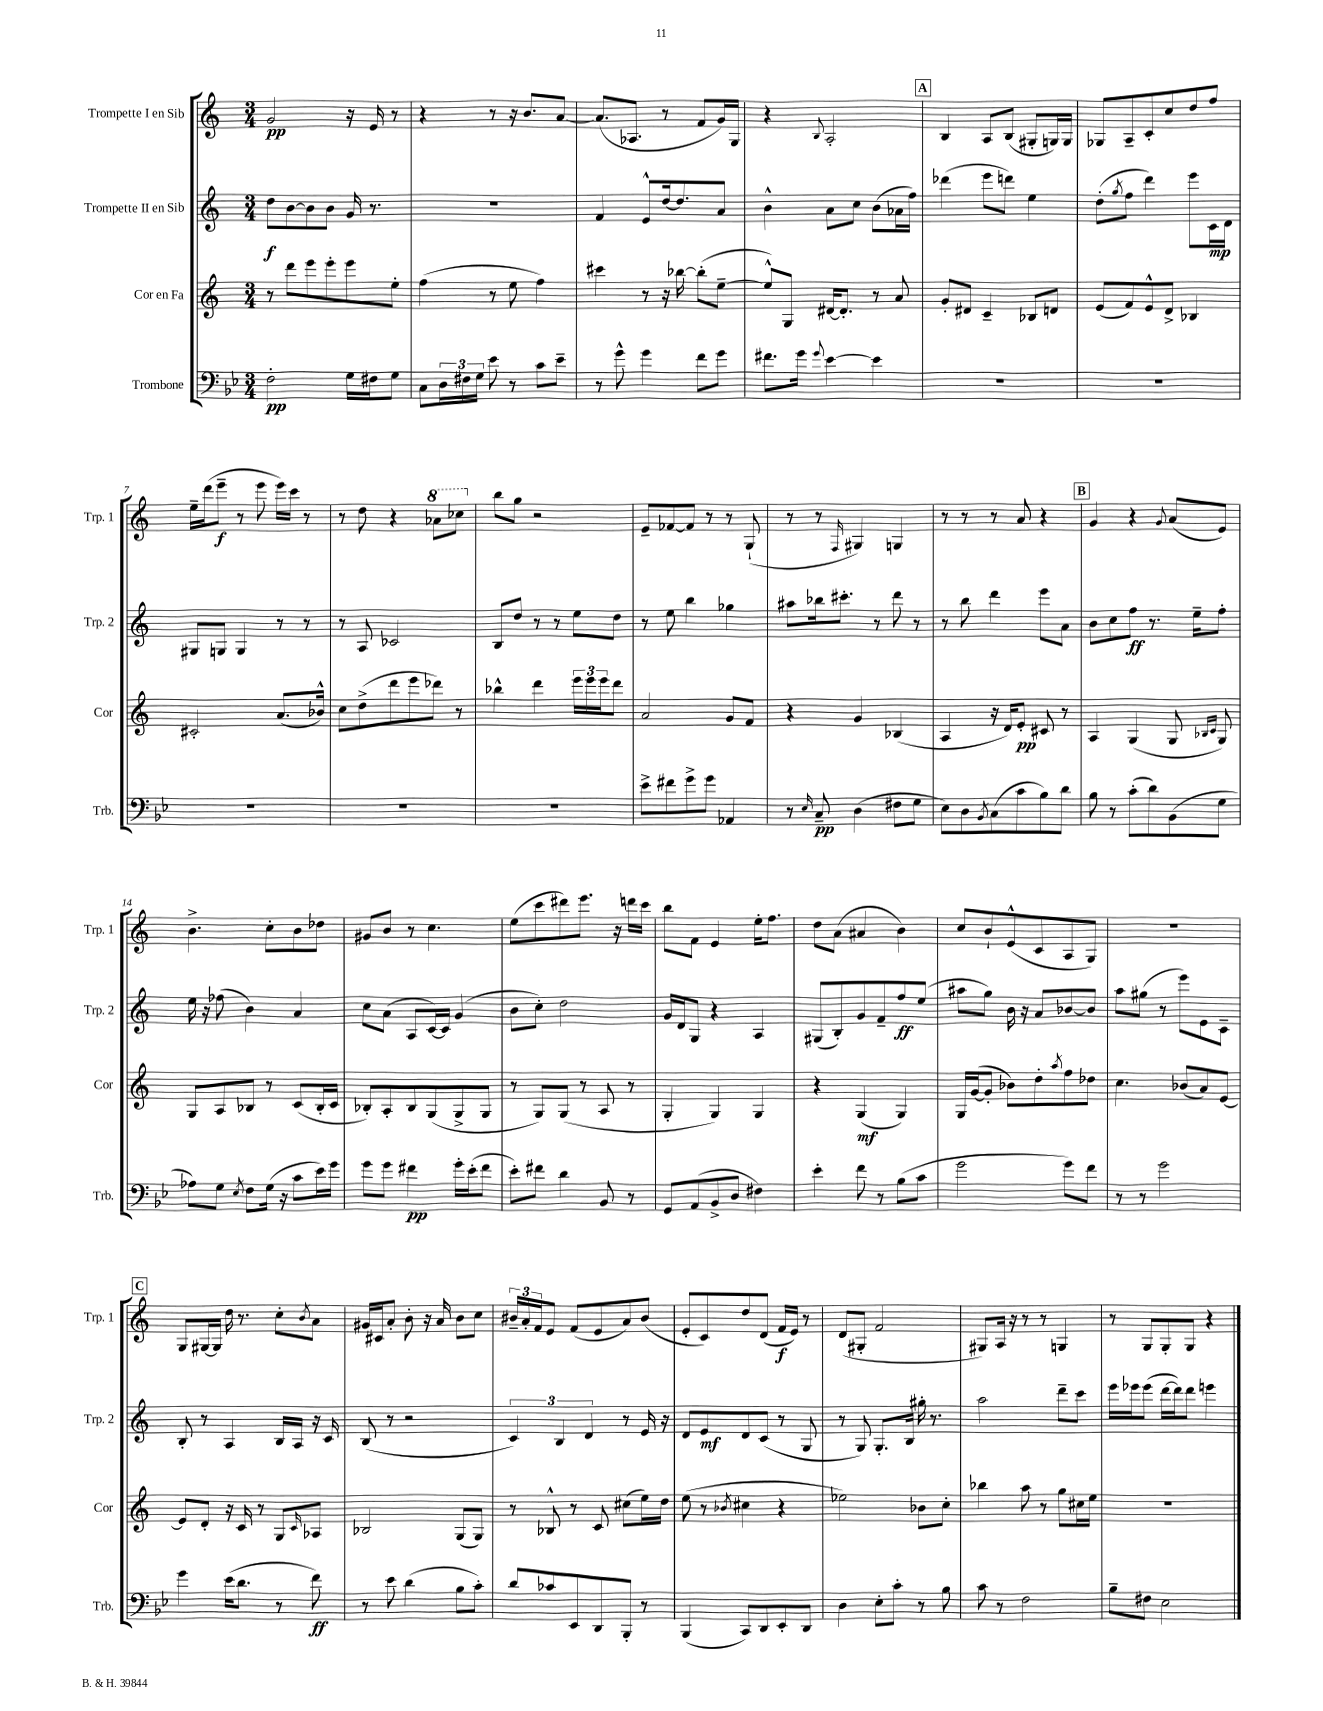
<<
\new StaffGroup <<
\new Staff = "s0" \with { instrumentName = "Trompette I en Sib" shortInstrumentName = "Trp. 1" } {
    \clef treble \key c \major \numericTimeSignature \time 3/4
    g'2\pp r16 e'16 r8 |
    r4 r8 r16 b'8. a'8~ |
    a'8.( aes8. r8 f'8 g'16) g16 |
    r4 \appoggiatura { b8 } a2-. |
    \mark \markup { \box "A" } b4 a8 b8( gis8-. g16) g16 |
    ges8 a8-- c'8-. c''8 d''8 f''8 |
    e''16-- d'''16( e'''8--\f r8 e'''8 e'''16) c'''16 r8 |
    r8 d''8 r4 \ottava #1 aes''8 ces'''8 \ottava #0 |
    b''8 g''8 r2 |
    e'8-- fes'8~ fes'8 r8 r8 g8-!( |
    r8 r8 \grace { f16 } gis4) g4 |
    r8 r8 r8 a'8 r4 |
    \mark \markup { \box "B" } g'4 r4 \appoggiatura { g'8 } a'8( e'8) |
    b'4.-> c''8-. b'8 des''8 |
    gis'8 b'8 r8 c''4. |
    e''8( c'''8 dis'''8) e'''8. r16 d'''16 c'''16 |
    b''8 f'8 e'4 e''16-. f''8. |
    d''8 a'8( ais'4 b'4) |
    c''8 b'8-! e'8-^( c'8 a8 g8) |
    R2. |
    \mark \markup { \box "C" } g8 gis16~ gis16 d''16 r8. c''8-. \acciaccatura { b'8 } a'8 |
    gis'16 cis'16 a'8-. b'8-. r16 a'16 b'8 c''8 |
    \tuplet 3/2 { bis'16-- a'16-. f'16 } e'8 f'8( e'8 a'8) bis'8( |
    e'8-. c'8) d''8 d'8( f'16\f e'16) r8 |
    d'8( gis8-. f'2 |
    gis8) a16 r16 r8 r8 g4 |
    r8 g8 g8-. g8 r4 \bar "|." |
}
\new Staff = "s1" \with { instrumentName = "Trompette II en Sib" shortInstrumentName = "Trp. 2" } {
    \clef treble \key c \major \numericTimeSignature \time 3/4
    d''8\f b'8~ b'8 b'8 g'16 r8. |
    R2. |
    f'4 e'8-^ d''16~ d''8. a'8 |
    b'4-^ a'8 c''8 b'8( aes'16 f''16) |
    \mark \markup { \box "A" } des'''4( e'''8 d'''8) e''4 |
    d''8-.( \acciaccatura { g''8 } f''8 d'''4) e'''8 c'16\mp d'16 |
    gis8 g8 g4 r8 r8 |
    r8 a8 ces'2 |
    b8 d''8 r8 r8 e''8 d''8 |
    r8 e''8 b''4 ges''4 |
    ais''8 bes''16 cis'''8.-. r8 d'''8 r8 |
    r8 b''8 d'''4 e'''8 a'8 |
    \mark \markup { \box "B" } b'8 c''8 f''8\ff r8. e''16-- f''8-. |
    e''16 r16 fes''8( b'4) a'4 |
    c''8 a'8( a8 c'16~) c'16 g'4( |
    b'8 c''8-.) d''2 |
    g'16 d'16 g8 r4 a4 |
    gis8( b8-.) g'8 f'8-- f''8\ff e''8( |
    ais''8 g''8) b'16 r16 a'8 bes'8~ bes'8 |
    a''8 gis''8( r8 e'''8) e'8 c'8-- |
    \mark \markup { \box "C" } b8-. r8 a4 b16 a16 r16 c'16 |
    b8( r8 r2 |
    \tuplet 3/2 { c'4) b4 d'4 } r8 e'16 r16 |
    d'8 e'8\mf d'8 c'8( r8 g8 |
    r8 g8) g8.-. b16 gis''16-. r8. |
    a''2 d'''8-- c'''8 |
    e'''16 ees'''16 ees'''8( d'''16~ d'''16) d'''8 e'''4 \bar "|." |
}
\new Staff = "s2" \with { instrumentName = "Cor en Fa" shortInstrumentName = "Cor" } {
    \clef treble \key c \major \numericTimeSignature \time 3/4
    r8 d'''8 e'''8 e'''8-. e'''8 e''8-. |
    f''4( r8 e''8 f''4) |
    cis'''4 r8 r16 bes''16~ bes''8-.( e''8~-- |
    e''8-^) g8 dis'16~ dis'8.-. r8 a'8 |
    \mark \markup { \box "A" } g'8-. dis'8 c'4-- bes8 d'8 |
    e'8( f'8) e'8-^ d'8-> bes4 |
    cis'2-. a'8.( bes'16-^) |
    c''8 d''8->( d'''8 e'''8 des'''8) r8 |
    bes''4-^ d'''4 \tuplet 3/2 { e'''16 e'''16 e'''16 } d'''8 |
    a'2 g'8 f'8 |
    r4 g'4 bes4( |
    a4 r16 d'16) e'8-.\pp cis'8 r8 |
    \mark \markup { \box "B" } a4 g4( g8 \grace { bes16 c'16 } g8) |
    g8 a8 bes8 r8 c'8( bes16-. c'16 |
    bes8-.) a8-. bes8 g8( g8-> g8 |
    r8 g8) g8( r8 a8 r8 |
    g4-. g4) g4 |
    r4 g4\mf( g4) |
    g16 g'16~( g'8-. bes'8) d''8-. \acciaccatura { a''8 } f''8 des''8 |
    c''4. bes'8( a'8) e'8~ |
    \mark \markup { \box "C" } e'8 d'8-. r16 c'16 r8 g8 \grace { c'16 } aes8 |
    bes2 g8( g8) |
    r8 bes8-^ r8 c'8 cis''8( e''16) d''16 |
    e''8( r8 \acciaccatura { bes'8 } cis''4 r4 |
    ees''2) bes'8 c''8-. |
    bes''4 a''8 r8 g''8 cis''16 e''16 |
    R2. \bar "|." |
}
\new Staff = "s3" \with { instrumentName = "Trombone" shortInstrumentName = "Trb." } {
    \clef bass \key bes \major \numericTimeSignature \time 3/4
    f2-.\pp g16 fis16 g8 |
    c8 \tuplet 3/2 { d16 fis16 g16 } ees'8 r8 c'8 ees'8-- |
    r8 g'8-^ g'4 f'8 g'8 |
    fis'8. g'16 \appoggiatura { g'8 } ees'4~ ees'4 |
    \mark \markup { \box "A" } R2. |
    R2. |
    R2. |
    R2. |
    R2. |
    ees'8-> fis'8 g'8-> g'8 aes,4 |
    r8 \grace { ees16 } c8--\pp d4( fis8 g8 |
    ees8) d8 \acciaccatura { bes,8 } c8( c'8 bes8) d'8 |
    \mark \markup { \box "B" } bes8 r8 c'8-.( d'8) bes,8( g8 |
    aes8) g8 \acciaccatura { ees8 } f8 g16( r16 c'8 ees'16) g'16 |
    g'8 g'8 fis'4\pp g'16-. ees'16-.( fis'8 |
    ees'8-.) fis'8 d'4 bes,8 r8 |
    g,8 a,8( bes,8-> d8 fis4) |
    ees'4-. f'8 r8 bes8( c'8 |
    g'2 g'8) f'8 |
    r8 r8 g'2 |
    \mark \markup { \box "C" } g'4 ees'16( d'8. r8 f'8\ff) |
    r8 ees'8 d'4( bes8 c'8-.) |
    d'8 ces'8 ees,8 d,8 bes,,8-. r8 |
    bes,,4( c,8) d,8 ees,8-. d,8 |
    d4 ees8-. c'8-. r8 bes8 |
    c'8 r8 f2 |
    bes8-- fis8 ees2 \bar "|." |
}
>>
>>
